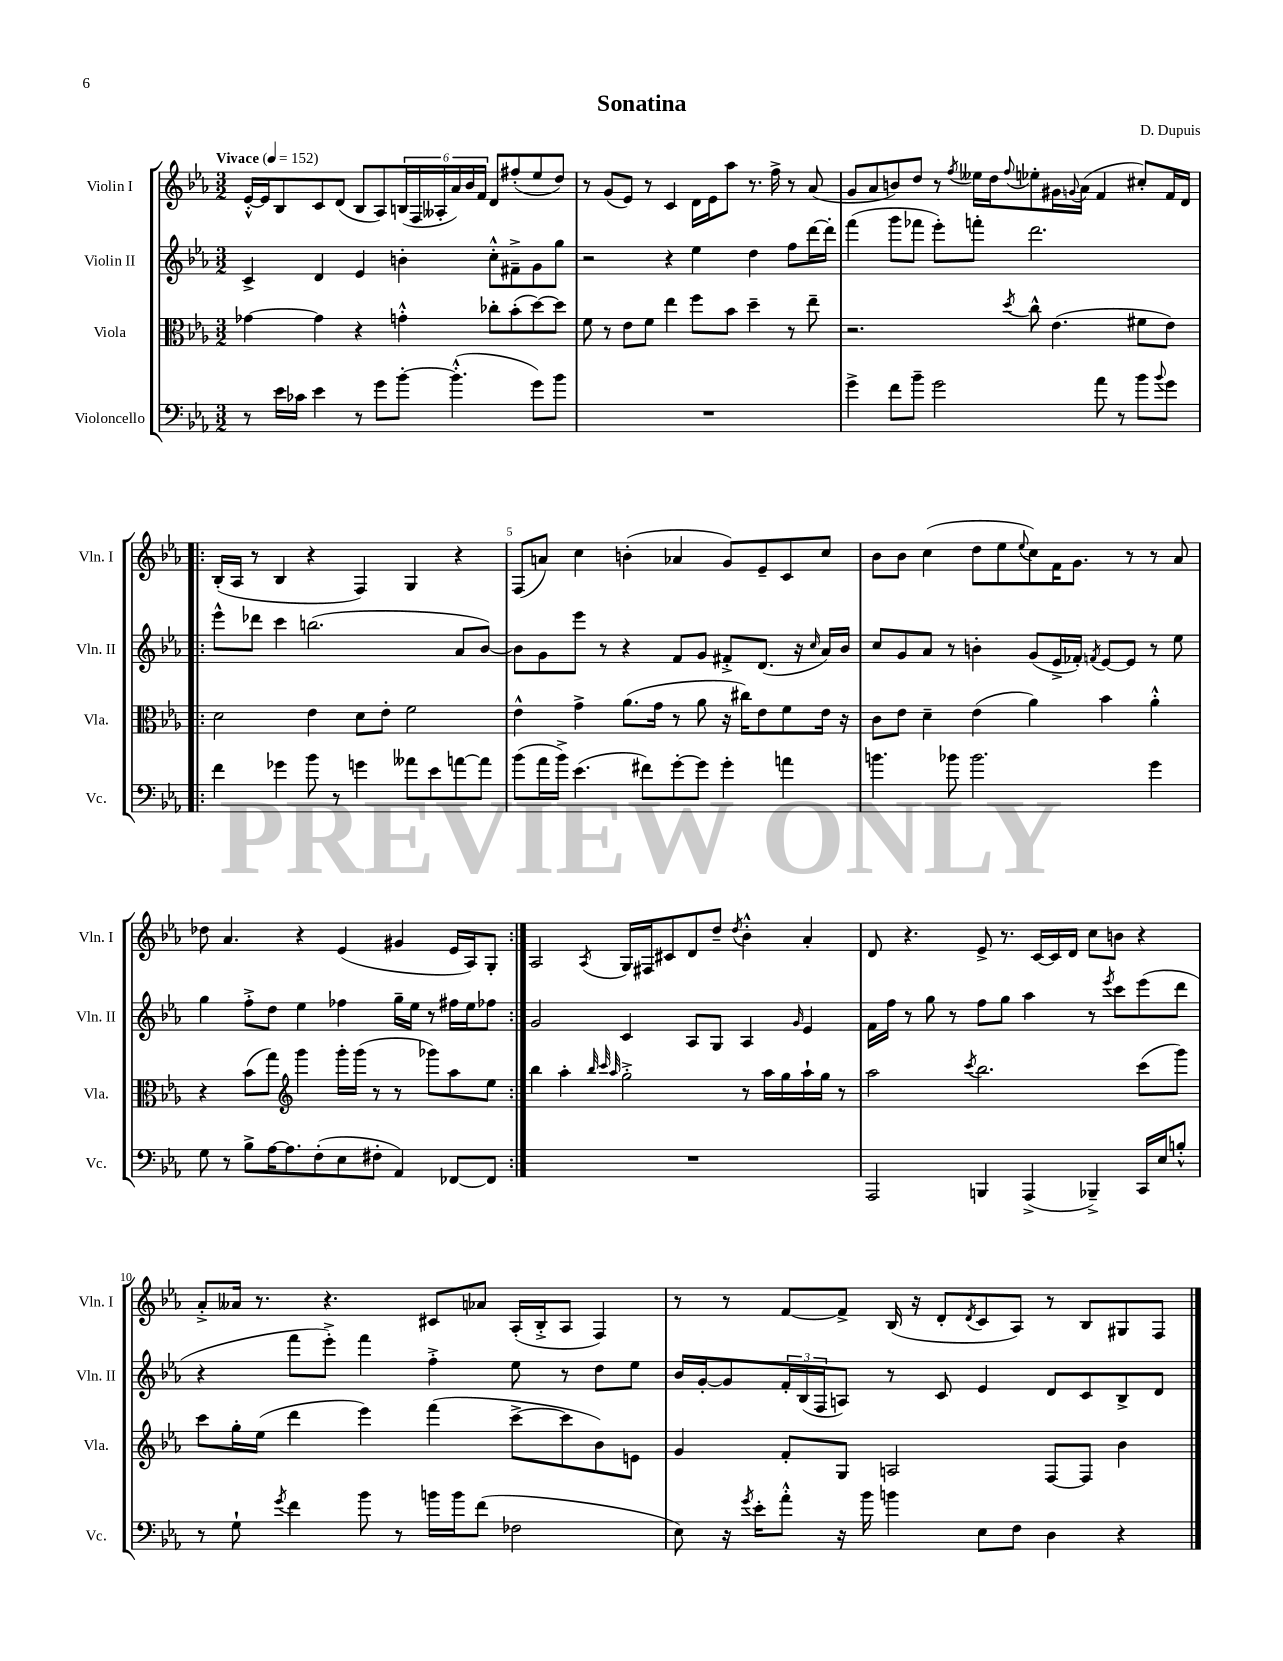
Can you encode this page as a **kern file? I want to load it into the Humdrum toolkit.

**kern	**kern	**kern	**kern
*staff4	*staff3	*staff2	*staff1
*clefF4	*clefC3	*clefG2	*clefG2
*k[b-e-a-]	*k[b-e-a-]	*k[b-e-a-]	*k[b-e-a-]
*M3/2	*M3/2	*M3/2	*M3/2
*MM152	*MM152	*MM152	*MM152
8r	[4g-\	4c^/	[16e-'^^/LL
.	.	.	16e-/]J
16e-\LL	.	.	8B-/
16c-\JJ	.	.	.
4e-\	4g-\]	4d/	8c/
.	.	.	(8d/J
8r	4r	4e-/	8B-/L
8g\L	.	.	8A-/)
[8b-'\J	4g'^^\	4b'\	(24B/L
.	.	.	24F/
.	.	.	24A--'/
(4.b-'^^\]	.	.	24a-/)
.	.	.	24b-/
.	.	.	24f/JJ
.	8cc-'\L	8cc'^^\L	8d/L
.	(8b-'\	8f#~^\	(8ff#'/
8g\L)	[8dd\)	8g\	8ee-/
8b-\J	8dd\]J	8gg\J	8dd/J)
=	=	=	=
1.r	8f\	2r	8r
.	8r	.	(8g/L
.	8e-\L	.	8e-/J)
.	8f\J	.	8r
.	4ee-\	4r	4c/
.	8ff\L	4ee-\	16d\LL
.	.	.	16e-\J
.	8b-\J	.	8aa-\J
.	4dd~\	4dd\	8.r
.	.	.	16ff^\
.	8r	8ff\L	8r
.	8ee-~\	[16ddd\L	(8a-/
.	.	16ddd'\]JJ	.
=	=	=	=
4g^\	2.r	(4fff\	8g/L
.	.	.	8a-/
8f\L	.	8ggg\L	8b/)
8b-~\J	.	8fff-\J	8dd/J
2g\	.	8eee-'\L)	8r
.	.	.	8qff/
.	.	8fff'\J	16ee--\LL
.	.	.	16dd\J
.	8qdd/	.	8qqff/
.	8cc^^\	2.ddd\	8ee-'\
.	(4.e-\	.	16g#\L
.	.	.	8qqg/
.	.	.	(16a-\JJ
8a-\	.	.	4f/
8r	.	.	.
8b-\L	8f#\L	.	8cc#'/L)
8qqb-/	.	.	.
8g\J	8e-\J)	.	16f/L
.	.	.	16d/JJ
=!|:	=!|:	=!|:	=!|:
4f\	2d\	8eee-^^\L	(16B-'/LL
.	.	.	16A-/JJ
.	.	8ddd-\J	8r
4g-\	.	4ccc\	4B-/
8b-\	4e-\	(2.bb\	4r
8r	.	.	.
4g\	8d\L	.	4F/)
.	8e-'\J	.	.
8a--\L	2f\	.	4G/
8e-\	.	.	.
[8a\	.	8a-/L	4r
8a\]J	.	[8b-/J)	.
=	=	=	=
(8b-\L	4e-^^\	8b-\]L	(8F/L
16a-\L	.	8g\	8a/J)
16b-^\JJ)	.	.	.
(4.e-\	4g^\	8eee-\J	4cc\
.	.	8r	.
.	(8.a-\L	4r	(4b'\
8f#\L)	.	.	.
.	16g\Jk	.	.
[8g'\	8r	8f/L	4a-/
8g\]J	8a-\	8g/J	.
4g'\	16r	8f#'^/L	8g/L)
.	16cc#\LK)	.	.
.	8e-\	(8.d/J	8e-~/
4a\	8f\	.	8c/
.	.	16r	.
.	.	16qqcc/	.
.	16e-\Jk	16a-/LL)	8cc/J
.	16r	16b-/JJ	.
=	=	=	=
4.b\	8c\L	8cc/L	8b-\L
.	8e-\J	8g/	8b-\J
.	4d~\	8a-/J	(4cc\
8b-\	.	8r	.
2.b-\	(4e-\	4b'\	8dd\L
.	.	.	8ee-\
.	.	.	8qqee-/
.	4a-\)	(8g/L	8cc\)
.	.	16e-^/L	16f\K
.	.	16f-'/JJ)	8.g\J
.	.	8qf/	.
.	4b-\	[8e-/L	.
.	.	8e-/]J	8r
4g\	4a-'^^\	8r	8r
.	.	8ee-\	8a-/
=	=	=	=
8G\	4r	4gg\	8dd-\
8r	.	.	4.a-/
8B-^\L	(8b-\L	8ff'^\L	.
[16A-\K	8gg\J)	8dd\J	.
8.A-\]	.	.	.
*	*clefG2	*	*
.	4ggg\	4ee-\	4r
(8F'\	.	.	.
8E-\	16ggg'\LL	4ff-\	(4e-/
.	(16ggg\JJ	.	.
8F#'\J	8r	.	.
4AA-/)	8r	16gg~\LL	4g#/
.	.	16ee-\JJ	.
.	8ggg-\L)	8r	.
[8FF-/L	8aa-\	16ff#\LL	16e-/LL
.	.	16ee-\J	16A-/J)
8FF-/]J	8ee-\J	8ff-\J	8G'/J
=:|!	=:|!	=:|!	=:|!
1.r	4bb-\	2g/	2A-/
.	4aa-'\	.	.
.	32qqbb-/	.	.
.	32qqccc/	.	.
.	32qqaa-/	.	8qA-/
.	2gg'^\	4c/	16G/LL
.	.	.	16F#/J
.	.	.	8c#/
.	.	8A-/L	8d/
.	.	8G/J	8dd~/J
.	.	.	8qdd/
.	8r	4A-/	4b-'^^\
.	16aa-\LL	.	.
.	16gg\	.	.
.	.	16qqg/	.
.	16aa-`\	4e-/	4a-'/
.	16gg\JJ	.	.
.	8r	.	.
=	=	=	=
2AAA-/	2aa-\	16f\LL	8d/
.	.	16ff\JJ	.
.	.	8r	4.r
.	.	8gg\	.
.	.	8r	.
.	8qccc/	.	.
4BBB/	2.bb-\	8ff\L	8e-^/
.	.	8gg\J	8.r
(4AAA-^/	.	4aa-\	.
.	.	.	[16c/LL
.	.	.	16c/]
.	.	.	16d/JJ
4BBB-~^/)	.	8r	8cc\L
.	.	8qeee-/	.
.	.	8ccc\L	8b\J
16CC/LL	(8ccc\L	(8eee-\	4r
16E-/J	.	.	.
8B'^^/J	8ggg\J)	8ddd\J	.
=	=	=	=
8r	8ccc\L	4r	8a-'^/L
8G`\	16gg'\L	.	16a--/Jk
.	(16ee-\JJ	.	8.r
8qg/	.	.	.
4f\	4ddd\	8fff\L	.
.	.	8eee-'^\J)	4.r
8b-\	4eee-\)	4fff\	.
8r	.	.	.
16b\LL	(4fff\	4ff'^\	8c#/L
16b\J	.	.	.
(8f\J	.	.	8a-/J
2F-\	[8ccc^\L	8ee-\	(16A-'/LL
.	.	.	16B-'^/J
.	8ccc\]	8r	8A-/J
.	8b-\)	8dd\L	4F/)
.	8e\J	8ee-\J	.
=	=	=	=
8E-\)	4g/	16b-/LL	8r
.	.	[16g'/J	.
16r	.	8g/]	8r
8qg/	.	.	.
16e-'\LK	.	.	.
8a-'^^\J	8f'/L	24f'/L	[8f/L
.	.	(24B-/	.
.	.	24F/J	.
16r	8G/J	8A/J)	8f^/]J
16b-\	.	.	.
4b\	2A/	8r	(16B-/
.	.	.	16r
.	.	8c/	8d'/L
.	.	.	8qd/
8E-\L	.	4e-/	8c/
8F\J	.	.	8A-/J)
4D\	[8F/L	8d/L	8r
.	8F/]J	8c/	8B-/L
4r	4b-\	8B-^/	8G#/
.	.	8d/J	8F/J
==	==	==	==
*-	*-	*-	*-
